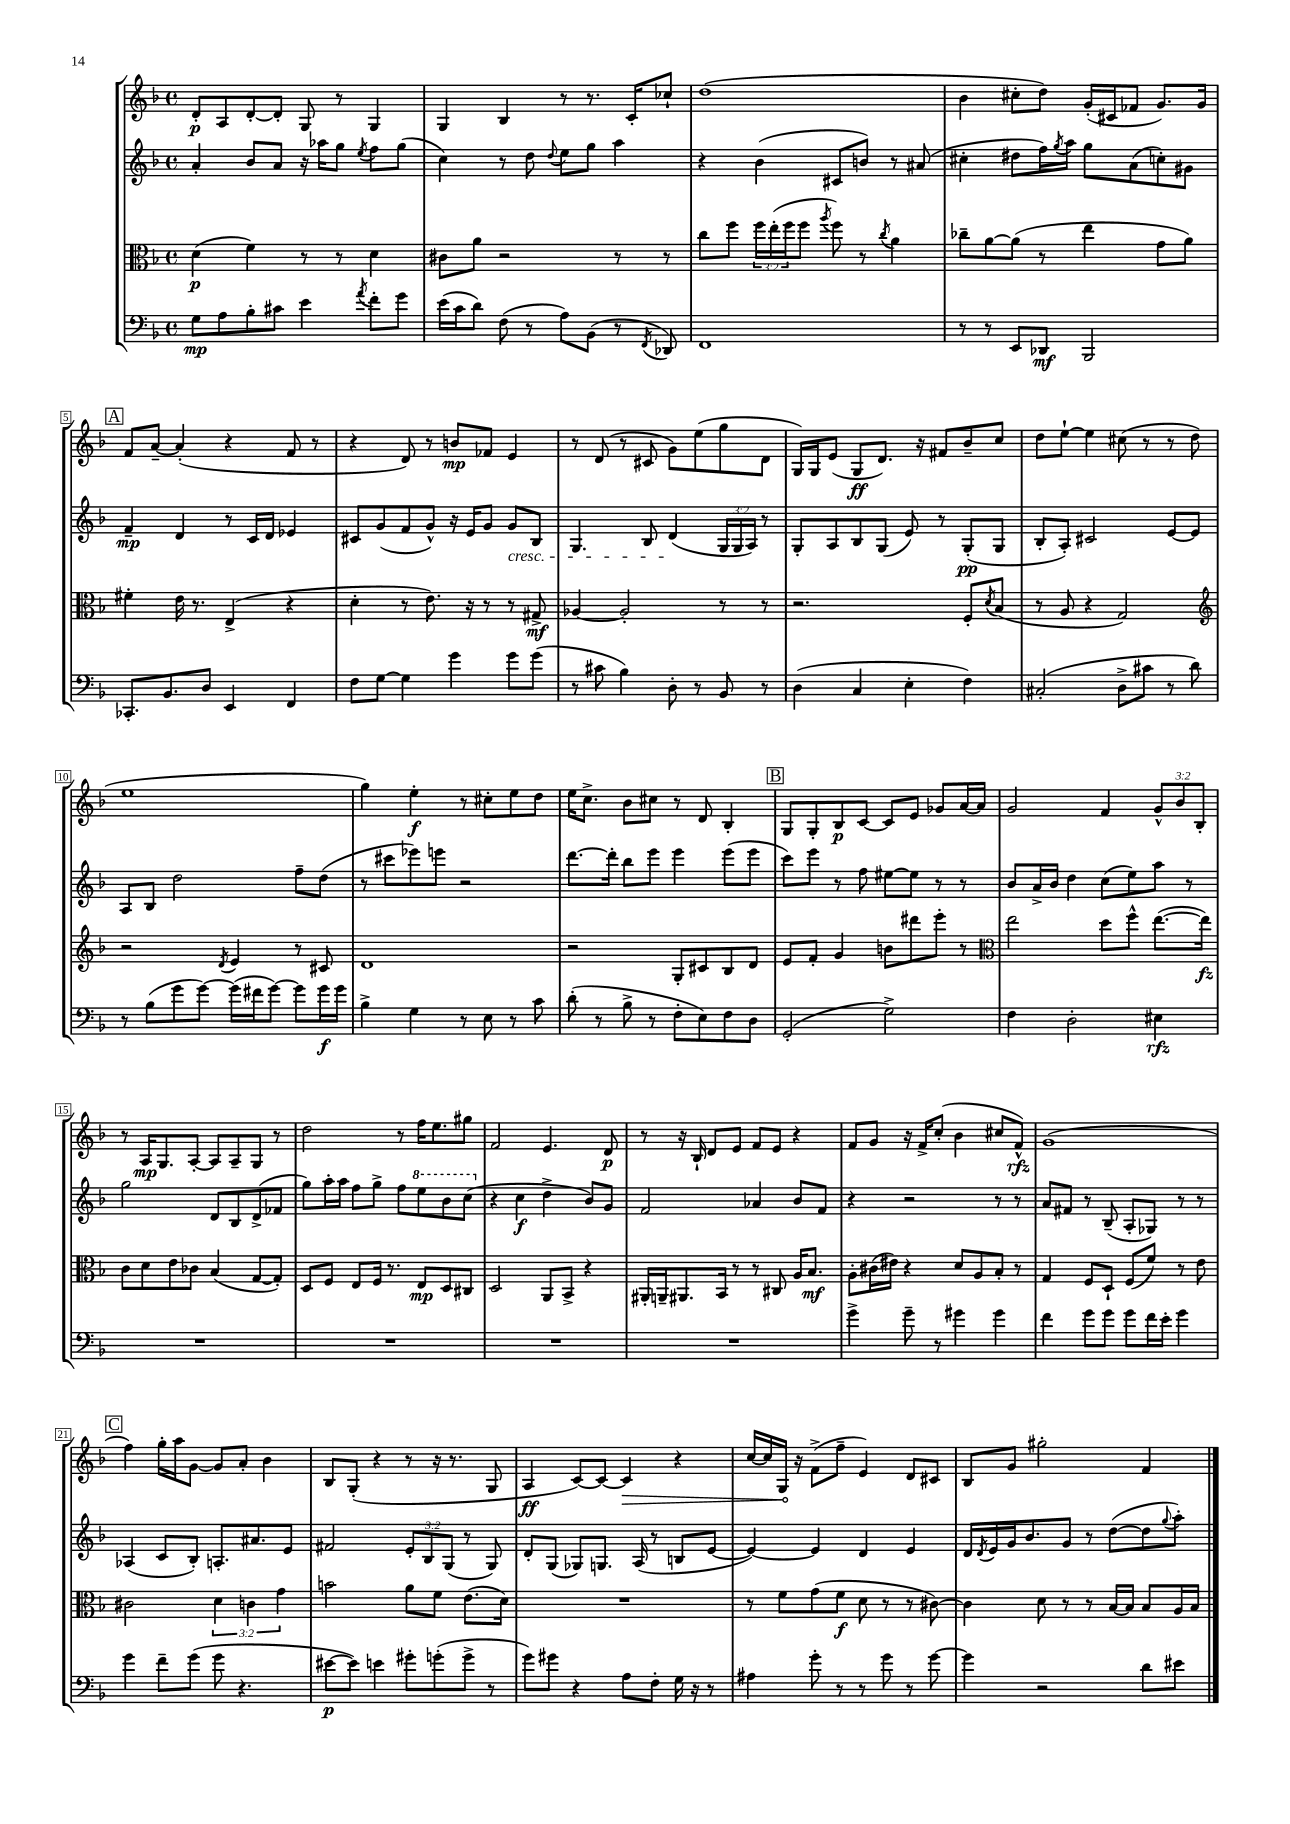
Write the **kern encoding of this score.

**kern	**dynam	**kern	**dynam	**kern	**dynam	**kern	**dynam
*part4	*part4	*part3	*part3	*part2	*part2	*part1	*part1
*staff4	*staff4	*staff3	*staff3	*staff2	*staff2	*staff1	*staff1
*clefF4	*	*clefC3	*	*clefG2	*	*clefG2	*
*k[b-]	*	*k[b-]	*	*k[b-]	*	*k[b-]	*
*M4/4	*	*M4/4	*	*M4/4	*	*M4/4	*
*met(c)	*	*met(c)	*	*met(c)	*	*met(c)	*
=1	=1	=1	=1	=1	=1	=1	=1
8G\L	mp	(4d\	p	4a'/	.	8d'/L	p
8A\	.	.	.	.	.	8A/	.
8B-'\	.	4f\)	.	8b-/L	.	[8d'/	.
8c#X\J	.	.	.	8a/J	.	8d'/J]	.
4e\	.	8r	.	16r	.	8G/	.
.	.	.	.	16aa-X\KL	.	.	.
.	.	8r	.	8gg\J	.	8r	.
8qa/	.	.	.	8qee/	.	.	.
8f'\L	.	4d\	.	8ff\L	.	4G/	.
8g\J	.	.	.	(8gg\J	.	.	.
=2	=2	=2	=2	=2	=2	=2	=2
(16e\LL	.	8c#X\L	.	4cc\)	.	4G/	.
16c\J	.	.	.	.	.	.	.
8d\J)	.	8a\J	.	.	.	.	.
(8F\	.	2r	.	8r	.	4B-/	.
8r	.	.	.	8dd\	.	.	.
.	.	.	.	8qqdd/	.	.	.
8A\L)	.	.	.	8ee\L	.	8r	.
(8BB-\J	.	.	.	8gg\J	.	8.r	.
8r	.	8r	.	4aa\	.	.	.
.	.	.	.	.	.	16c'/KL	.
8qFF/	.	.	.	.	.	.	.
8DD-X/)	.	8r	.	.	.	8cc-X`/J	.
=3	=3	=3	=3	=3	=3	=3	=3
1FF	.	8cc\L	.	4r	.	(1dd	.
.	.	8ff\J	.	.	.	.	.
.	.	24ff\LL	.	(4b-\	.	.	.
.	.	(24ee'\	.	.	.	.	.
.	.	24ff\J	.	.	.	.	.
.	.	8ff\J	.	.	.	.	.
.	.	8qaa/	.	.	.	.	.
.	.	8ff\)	.	8c#X/L	.	.	.
.	.	8r	.	8bn/J)	.	.	.
.	.	8qcc/	.	.	.	.	.
.	.	4a\	.	8r	.	.	.
.	.	.	.	(8a#X/	.	.	.
=4	=4	=4	=4	=4	=4	=4	=4
8r	.	8cc-X~\L	.	4cc#X'\	.	4b-\	.
8r	.	[8a\	.	.	.	.	.
8EE/L	.	(8a\J]	.	8dd#X\L	.	8cc#X'\L	.
8DD-X/J	mf	8r	.	16ff\L)	.	8dd\J)	.
.	.	.	.	8qgg/	.	.	.
.	.	.	.	16aa\JJ	.	.	.
2BBB-/	.	4ee\	.	8gg\L	.	(16g'/LL	.
.	.	.	.	.	.	16c#X/J	.
.	.	.	.	(8a\	.	8f-X/J	.
.	.	8g\L	.	8ccn'\)	.	8.g/L)	.
.	.	8a\J)	.	8g#X\J	.	.	.
.	.	.	.	.	.	16g/Jk	.
!!LO:LB:g=z
!!LO:REH:place=s1:t=A
=5	=5	=5	=5	=5	=5	=5	=5
8.CC-X'/L	.	4f#X'\	.	4f~/	mp	8f/L	.
.	.	.	.	.	.	[8a~/J	.
8.BB-/	.	.	.	.	.	.	.
.	.	16e\	.	4d/	.	(4a'/]	.
.	.	8.r	.	.	.	.	.
8D/J	.	.	.	.	.	.	.
4EE/	.	(4E^/	.	8r	.	4r	.
.	.	.	.	16c/LL	.	.	.
.	.	.	.	16d/JJ	.	.	.
4FF/	.	4r	.	4e-X/	.	8f/	.
.	.	.	.	.	.	8r	.
=6	=6	=6	=6	=6	=6	=6	=6
8F\L	.	4d'\	.	8c#X/L	.	4r	.
[8G\J	.	.	.	(8g/	.	.	.
4G\]	.	8r	.	8f/	.	8d/)	.
.	.	8.e\)	.	8g^^/J)	.	8r	.
4g\	.	.	.	16r	.	8bn/L	mp
.	.	16r	.	16e/KL	.	.	.
.	.	8r	.	8g/J	.	8f-X/J	.
!	!	!	!	!LO:TX:b:i:t=cresc.	!	!	!
8g\L	.	8r	.	8g/L	.	4e/	.
(8g\J	.	8G#X^/	mf	8B-/J	.	.	.
=7	=7	=7	=7	=7	=7	=7	=7
8r	.	[4A-X/	.	4.G/	.	8r	.
8c#X\	.	.	.	.	.	(8d/	.
4B-\)	.	2A-'/]	.	.	.	8r	.
.	.	.	.	8B-/	.	8c#X/	.
8D'\	.	.	.	(4d/	.	8g\L)	.
8r	.	.	.	.	.	(8ee\	.
8BB-/	.	8r	.	24G/LL	.	8gg\	.
.	.	.	.	24G/	.	.	.
.	.	.	.	24A/JJ)	.	.	.
8r	.	8r	.	8r	.	8d\J	.
=8	=8	=8	=8	=8	=8	=8	=8
(4D\	.	2.r	.	8G'/L	.	16G/LL)	.
.	.	.	.	.	.	16G/J	.
.	.	.	.	8A/	.	(8e/J	.
4C/	.	.	.	8B-/	.	8G/L	ff
.	.	.	.	(8G/J	.	8.d/J)	.
4E'\	.	.	.	8e/)	.	.	.
.	.	.	.	.	.	16r	.
.	.	.	.	8r	.	8f#X/L	.
4F\)	.	8F'/L	.	(8G'/L	pp	8b-~/	.
.	.	8qd/	.	.	.	.	.
.	.	(8B-/J	.	8G/J	.	8cc/J	.
=9	=9	=9	=9	=9	=9	=9	=9
(2C#X'/	.	8r	.	8B-'/L	.	8dd\L	.
.	.	8A/	.	8A'/J)	.	[8ee`\J	.
.	.	4r	.	2c#X/	.	4ee\]	.
8D^\L	.	2G/)	.	.	.	(8cc#X\	.
8c#X\J	.	.	.	.	.	8r	.
8r	.	.	.	[8e/L	.	8r	.
8d\)	.	.	.	8e/J]	.	8dd\	.
!!LO:LB:g=z
=10	=10	=10	=10	=10	=10	=10	=10
*	*	*clefG2	*	*	*	*	*
8r	.	2r	.	8A/L	.	1ee	.
(8B-\L	.	.	.	8B-/J	.	.	.
8g\	.	.	.	2dd\	.	.	.
[8g\J)	.	.	.	.	.	.	.
.	.	8qd/	.	.	.	.	.
(16g\LL]	.	4e/	.	.	.	.	.
16f#X\J	.	.	.	.	.	.	.
[8g\J)	.	.	.	.	.	.	.
8g\L]	.	8r	.	8ff~\L	.	.	.
16g\L	f	8c#X/	.	(8dd\J	.	.	.
16g\JJ	.	.	.	.	.	.	.
=11	=11	=11	=11	=11	=11	=11	=11
4B-^\	.	1d	.	8r	.	4gg\)	.
.	.	.	.	8ccc#X\L	.	.	.
4G\	.	.	.	8eee-X\)	.	4ee'\	f
.	.	.	.	8eeen\J	.	.	.
8r	.	.	.	2r	.	8r	.
8E\	.	.	.	.	.	8cc#X'\L	.
8r	.	.	.	.	.	8ee\	.
8c\	.	.	.	.	.	8dd\J	.
=12	=12	=12	=12	=12	=12	=12	=12
(8d'\	.	2r	.	[8.ddd\L	.	16ee\KL	.
.	.	.	.	.	.	8.cc^\J	.
8r	.	.	.	.	.	.	.
.	.	.	.	16ddd'\Jk]	.	.	.
8B-^\	.	.	.	8bb-\L	.	8b-\L	.
8r	.	.	.	8eee\J	.	8cc#X\J	.
8F'\L	.	8G'/L	.	4eee\	.	8r	.
8E\)	.	8c#X/	.	.	.	8d/	.
8F\	.	8B-/	.	(8eee\L	.	4B-'/	.
8D\J	.	8d/J	.	8eee\J	.	.	.
!!LO:REH:place=s1:t=B
=13	=13	=13	=13	=13	=13	=13	=13
(2GG'/	.	8e/L	.	8ccc\L)	.	8G/L	.
.	.	8f'/J	.	8eee\J	.	8G'/	.
.	.	4g/	.	8r	.	8B-/	p
.	.	.	.	8ff\	.	[8c/J	.
2G^\)	.	8bn\L	.	[8ee#X\L	.	8c/L]	.
.	.	8ddd#X\	.	8ee#\J]	.	8e/J	.
.	.	8eee'\J	.	8r	.	8g-X/L	.
.	.	8r	.	8r	.	[16a/L	.
.	.	.	.	.	.	16a/JJ]	.
=14	=14	=14	=14	=14	=14	=14	=14
*	*	*clefC3	*	*	*	*	*
4F\	.	2ee\	.	8b-/L	.	2g/	.
.	.	.	.	16a^/L	.	.	.
.	.	.	.	16b-/JJ	.	.	.
2D'\	.	.	.	4dd\	.	.	.
.	.	8dd\L	.	(8cc\L	.	4f/	.
.	.	8ff^^\J	.	8ee\)	.	.	.
4E#X\	rfz	([8.ee\L	.	8aa\J	.	12g^^/L	.
.	.	.	.	.	.	12b-/	.
.	.	.	.	8r	.	.	.
.	.	.	.	.	.	12B-'/J	.
.	.	16ee\Jk])	fz	.	.	.	.
!!LO:LB:g=z
=15	=15	=15	=15	=15	=15	=15	=15
1r	.	8c\L	.	2gg\	.	8r	.
.	.	8d\	.	.	.	16A/KL	mp
.	.	.	.	.	.	8.G/	.
.	.	8e\	.	.	.	.	.
.	.	8c-X\J	.	.	.	[8A'/J	.
.	.	(4B-/	.	8d/L	.	8A/L]	.
.	.	.	.	8B-/	.	8A~/	.
.	.	[8G/L	.	(8d^/	.	8G/J	.
.	.	8G'/J])	.	8f-X/J	.	8r	.
=16	=16	=16	=16	=16	=16	=16	=16
1r	.	8D/L	.	8gg\L)	.	2dd\	.
.	.	8F/J	.	16aa'\L	.	.	.
.	.	.	.	16aa\JJ	.	.	.
.	.	8E/L	.	8ff\L	.	.	.
.	.	16F/Jk	.	8gg^\J	.	.	.
.	.	8.r	.	.	.	.	.
.	.	.	.	8ff\L	.	8r	.
*	*	*	*	*8va	*	*	*
.	.	8E/L	mp	8eee\	.	16ff\KL	.
.	.	.	.	.	.	8.ee\	.
.	.	8D/	.	8bb-\	.	.	.
.	.	8C#X/J	.	(8ccc\J	.	8gg#X\J	.
=17	=17	=17	=17	=17	=17	=17	=17
*	*	*	*	*X8va	*	*	*
1r	.	2D/	.	4r	.	2f/	.
.	.	.	.	4cc\	f	.	.
.	.	8AA/L	.	4dd^\	.	4.e/	.
.	.	8BB-^/J	.	.	.	.	.
.	.	4r	.	8b-/L)	.	.	.
.	.	.	.	8g/J	.	8d/	p
=18	=18	=18	=18	=18	=18	=18	=18
1r	.	16AA#X'/LL	.	2f/	.	8r	.
.	.	16AAn~/J	.	.	.	.	.
.	.	8.AA#X/	.	.	.	16r	.
.	.	.	.	.	.	16B-`/	.
.	.	.	.	.	.	8d/L	.
.	.	16BB-/Jk	.	.	.	.	.
.	.	8r	.	.	.	8e/J	.
.	.	8r	.	4a-X/	.	8f/L	.
.	.	8C#X/	.	.	.	8e/J	.
.	.	16A/KL	.	8b-/L	.	4r	.
.	.	8.B-/J	mf	.	.	.	.
.	.	.	.	8f/J	.	.	.
=19	=19	=19	=19	=19	=19	=19	=19
4g^\	.	8A'\L	.	4r	.	8f/L	.
.	.	(16c#X\L	.	.	.	8g/J	.
.	.	16e#X\JJ)	.	.	.	.	.
8g~\	.	4r	.	2r	.	16r	.
.	.	.	.	.	.	16f^/KL	.
8r	.	.	.	.	.	(8cc'/J	.
4g#X\	.	8d/L	.	.	.	4b-\	.
.	.	8A/	.	.	.	.	.
4g#\	.	8B-'/J	.	8r	.	8cc#X/L	.
.	.	8r	.	8r	.	8f^^/J)	rfz
=20	=20	=20	=20	=20	=20	=20	=20
4f\	.	4G/	.	8a/L	.	(1g	.
.	.	.	.	8f#X/J	.	.	.
8g\L	.	8F/L	.	8r	.	.	.
8g\J	.	8D`/J	.	(8B-~/	.	.	.
8g\L	.	(8F/L	.	8A'/L	.	.	.
16f\L	.	8f/J)	.	8G-X/J)	.	.	.
16e'\JJ	.	.	.	.	.	.	.
4g\	.	8r	.	8r	.	.	.
.	.	8e\	.	8r	.	.	.
!!LO:LB:g=z
!!LO:REH:place=s1:t=C
=21	=21	=21	=21	=21	=21	=21	=21
4g\	.	2c#X\	.	(4A-X/	.	4ff\)	.
8f~\L	.	.	.	8c/L	.	16gg'\LL	.
.	.	.	.	.	.	16aa\J	.
(8g\J	.	.	.	8B-'/J)	.	[8g\J	.
8g\	.	6d\	.	8.An'/L	.	8g/L]	.
4.r	.	.	.	.	.	8a'/J	.
.	.	6cn\	.	.	.	.	.
.	.	.	.	8.a#X/	.	.	.
.	.	.	.	.	.	4b-\	.
.	.	6g\	.	.	.	.	.
.	.	.	.	8e/J	.	.	.
=22	=22	=22	=22	=22	=22	=22	=22
[8e#X\L	p	2bn\	.	2f#X/	.	8B-/L	.
8e#\J])	.	.	.	.	.	(8G'/J	.
4en\	.	.	.	.	.	4r	.
8g#X'\L	.	8a\L	.	12e'/L	.	8r	.
.	.	.	.	12B-/	.	.	.
(8gn'\	.	8f\J	.	.	.	16r	.
.	.	.	.	(12G/J	.	.	.
.	.	.	.	.	.	8.r	.
8g^\J	.	(8.e\L	.	8r	.	.	.
8r	.	.	.	8G/)	.	8G/	.
.	.	16d\Jk)	.	.	.	.	.
=23	=23	=23	=23	=23	=23	=23	=23
8g\L)	.	1r	.	8d'/L	.	4A/	ff
8g#X\J	.	.	.	(8G/J	.	.	.
4r	.	.	.	8G-X/L)	.	[8c/L)	.
.	.	.	.	8.Gn/J	.	8c/J_	.
!	!	!	!	!	!	!	!LO:HP:b
8A\L	.	.	.	.	.	4c/]	>
.	.	.	.	(16A/	.	.	.
8F'\J	.	.	.	8r	.	.	.
16G\	.	.	.	8Bn/L	.	4r	.
16r	.	.	.	.	.	.	.
8r	.	.	.	[8e/J	.	.	.
=24	=24	=24	=24	=24	=24	=24	=24
4A#X\	.	8r	.	4e/_)	.	[16cc/LL	.
.	.	.	.	.	.	16cc/]	.
.	.	8f\L	.	.	.	16G/JJ	.
.	.	.	.	.	.	16r	]
8g'\	.	(8g\	.	4e/]	.	(8f^\L	.
8r	.	8f\J	f	.	.	8ff~\J	.
8r	.	8d\	.	4d/	.	4e/)	.
8g\	.	8r	.	.	.	.	.
8r	.	8r	.	4e/	.	8d/L	.
[8g\	.	[8c#X\)	.	.	.	8c#X/J	.
=25	=25	=25	=25	=25	=25	=25	=25
4g\]	.	4c#\]	.	16d/LL	.	8B-/L	.
.	.	.	.	8qd/	.	.	.
.	.	.	.	16e/	.	.	.
.	.	.	.	16g/J	.	8g/J	.
.	.	.	.	8.b-/	.	.	.
2r	.	8d\	.	.	.	2gg#X'\	.
.	.	8r	.	8g/J	.	.	.
.	.	8r	.	8r	.	.	.
.	.	[16B-/LL	.	([8dd\L	.	.	.
.	.	16B-/JJ]	.	.	.	.	.
8d\L	.	8B-/L	.	8dd\]	.	4f/	.
.	.	.	.	8qqgg/	.	.	.
8e#X\J	.	16A/L	.	8aa'\J)	.	.	.
.	.	16B-/JJ	.	.	.	.	.
==	==	==	==	==	==	==	==
*-	*-	*-	*-	*-	*-	*-	*-
